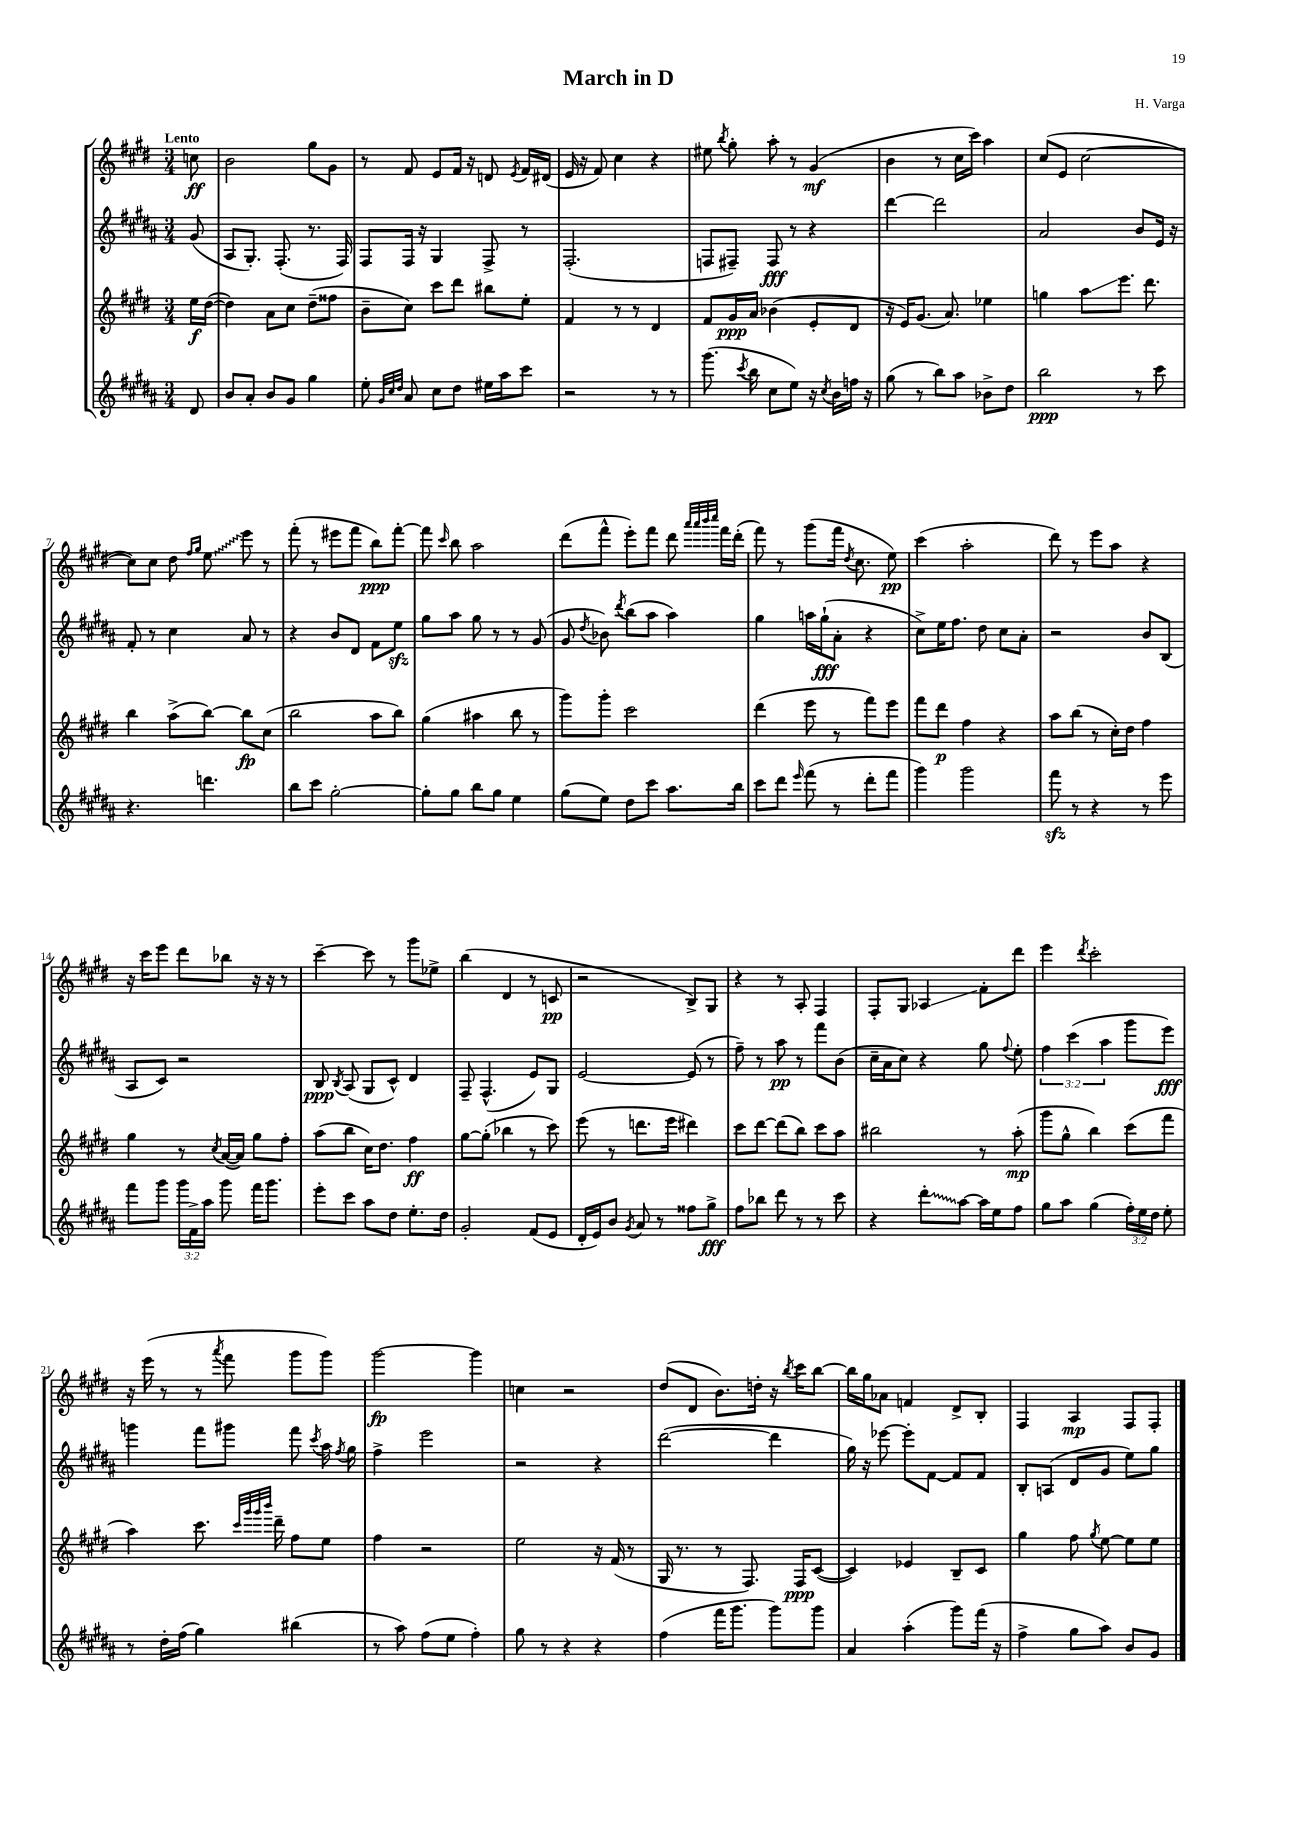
\header { title = "March in D" composer = "H. Varga" }
<<
\new StaffGroup <<
\new Staff = "s0" {
    \clef treble \key e \major \numericTimeSignature \time 3/4 \partial 8 \tempo "Lento"
    \autoBeamOff c''8\ff |
    b'2 gis''8[ gis'8] |
    r8 fis'8 e'8[ fis'16] r16 d'8 \acciaccatura { e'8 } fis'16[ dis'16]( |
    e'16 r16 fis'8) cis''4 r4 |
    eis''8 \acciaccatura { b''8 } gis''8-. a''8-. r8 gis'4\mf( |
    b'4 r8 cis''16[ cis'''16]) a''4 |
    cis''8[( e'8] cis''2~ |
    cis''8[) cis''8] dis''8 \grace { fis''16[ gis''16] } \once \override Glissando.style = #'zigzag e''8\glissando e'''8 r8 |
    fis'''8-.( r8 eis'''8[ fis'''8] b''8[\ppp) fis'''8]~-. |
    fis'''8 \grace { cis'''16 } b''8 a''2 |
    dis'''8[( fis'''8]-^ e'''8[-.) fis'''8] dis'''8 \grace { a'''32[ a'''32 b'''32 cis''''32] } fis'''16[ dis'''16]-.( |
    fis'''8) r8 gis'''8[( fis'''16] \acciaccatura { dis''8 } cis''8. e''8\pp) |
    cis'''4( a''2-. |
    dis'''8) r8 e'''8[ a''8] r4 |
    r16 cis'''16[ e'''8] dis'''8[ bes''8] r16 r16 r8 |
    cis'''4~-- cis'''8 r8 gis'''8[ ees''8]-> |
    b''4( dis'4 r8 c'8\pp |
    r2 b8[->) gis8] |
    r4 r8 a8-. fis4 |
    fis8[-. gis8] aes4\glissando fis'8[-. dis'''8] |
    e'''4 \acciaccatura { dis'''8 } cis'''2-. |
    r16 e'''16( r8 r8 \acciaccatura { a'''8 } fis'''8 gis'''8[ gis'''8]) |
    gis'''2~\fp gis'''4 |
    c''4 r2 |
    dis''8[( dis'8] b'8.[) d''16]-. r16 \acciaccatura { b''8 } cis'''16[ b''8]~ |
    b''16[ gis''16 aes'8] f'4 dis'8[-> b8]-. |
    fis4 a4\mp fis8[ fis8]-. \bar "|." |
}
\new Staff = "s1" {
    \clef treble \key b \major \numericTimeSignature \time 3/4 \override Staff.TupletNumber.text = #tuplet-number::calc-fraction-text \partial 8
    \autoBeamOff gis'8( |
    ais8[ gis8.]-.) fis8.-.( r8. fis16) |
    fis8[ fis16] r16 gis4 fis8-> r8 |
    fis2.-.( |
    f8[ fis8]--) fis8\fff r8 r4 |
    dis'''4~ dis'''2 |
    ais'2 b'8[ e'16] r16 |
    fis'8-. r8 cis''4 ais'8 r8 |
    r4 b'8[ dis'8] fis'8[ e''8]\sfz |
    gis''8[ ais''8] gis''8 r8 r8 gis'8( |
    gis'8 \acciaccatura { dis''8 } bes'8) \acciaccatura { dis'''8 } b''8[( ais''8] ais''4) |
    gis''4 a''16[ gis''16-!\fff( ais'8]-. r4 |
    cis''8[->) e''16 fis''8.] dis''8 cis''8[ ais'8]-. |
    r2 b'8[ b8]( |
    ais8[ cis'8]) r2 |
    b8\ppp \acciaccatura { b8 } ais8( gis8[ cis'8]-^) dis'4 |
    fis8-- fis4.-^( e'8[) gis8] |
    e'2~ e'8( r8 |
    fis''8--) r8 ais''8\pp r8 fis'''8[ b'8]( |
    cis''16[-- ais'16 cis''8]) r4 gis''8 \appoggiatura { fis''8 } e''8-. |
    \tuplet 3/2 { fis''4 cis'''4( ais''4 } gis'''8[ e'''8]\fff) |
    g'''4 fis'''8[ gis'''8] fis'''8 \acciaccatura { cis'''8 } ais''16 \acciaccatura { fis''8 } gis''16 |
    fis''4-> e'''2 |
    r2 r4 |
    dis'''2~( dis'''4 |
    gis''16) r16 ees'''8~ ees'''8[-. fis'8]~ fis'8[ fis'8] |
    b8[-. a8]( dis'8[ gis'8] e''8[) gis''8] \bar "|." |
}
\new Staff = "s2" {
    \clef treble \key e \major \numericTimeSignature \time 3/4 \partial 8
    \autoBeamOff e''16[\f dis''16]~( |
    dis''4) a'8[ cis''8] dis''8[--( fisis''8] |
    b'8[-- cis''8]) cis'''8[ dis'''8] bis''8[ e''8]-. |
    fis'4 r8 r8 dis'4 |
    fis'8[ gis'16\ppp a'16] bes'4( e'8[-. dis'8] |
    r16 e'16[) gis'8.]( a'8.) ees''4 |
    g''4 a''8[\glissando e'''8.] dis'''8. |
    b''4 a''8[->( b''8]~) b''8[\fp cis''8]( |
    b''2 a''8[ b''8]) |
    gis''4( ais''4 b''8 r8 |
    gis'''8[) gis'''8]-. cis'''2 |
    dis'''4( e'''8 r8 fis'''8[) e'''8] |
    fis'''8[ dis'''8]\p fis''4 r4 |
    a''8[ b''8]( r8 cis''16[-.) dis''16] fis''4 |
    gis''4 r8 \acciaccatura { cis''8 } a'16[~( a'16]) gis''8[ fis''8]-. |
    a''8[( b''8] cis''16[) dis''8.] fis''4\ff |
    gis''8[~ gis''8]-.( bes''4 r8 cis'''8) |
    e'''8( r8 d'''8.[ e'''16] dis'''4) |
    cis'''8[ dis'''8]~ dis'''8[( b''8]) cis'''8[ a''8] |
    bis''2 r8 a''8-.\mp( |
    gis'''8[ gis''8]-^ b''4) cis'''8[( fis'''8] |
    a''4) cis'''8. \grace { cis'''32[ gis'''32 gis'''32 b'''32] } dis'''16-- fis''8[ e''8] |
    fis''4 r2 |
    e''2 r16 fis'16( r8 |
    gis16 r8. r8 fis8.) fis16[\ppp cis'8]~( |
    cis'4) ees'4 b8[-- cis'8] |
    gis''4 fis''8 \acciaccatura { gis''8 } e''8~ e''8[ e''8] \bar "|." |
}
\new Staff = "s3" {
    \clef treble \key b \major \numericTimeSignature \time 3/4 \override Staff.TupletNumber.text = #tuplet-number::calc-fraction-text \partial 8
    \autoBeamOff dis'8 |
    b'8[ ais'8]-. b'8[ gis'8] gis''4 |
    e''8-. \grace { gis'32[ cis''32 dis''32] } ais'8 cis''8[ dis''8] eis''16[ ais''16 cis'''8] |
    r2 r8 r8 |
    gis'''8.( \acciaccatura { cis'''8 } b''16 cis''8[ e''8]) r16 \acciaccatura { cis''8 } b'16[ f''16] r16 |
    gis''8( r8 b''8[) ais''8] bes'8[-> dis''8] |
    b''2\ppp r8 cis'''8 |
    r4. d'''4. |
    b''8[ cis'''8] gis''2~-. |
    gis''8[-. gis''8] b''8[ gis''8] e''4 |
    gis''8[( e''8]) dis''8[ cis'''8] ais''8.[ b''16] |
    cis'''8[ dis'''8] \grace { e'''16 } fis'''8( r8 dis'''8[-. fis'''8] |
    gis'''4) gis'''2 |
    fis'''8\sfz r8 r4 r8 e'''8 |
    fis'''8[ gis'''8] \tuplet 3/2 { gis'''16[ fis'16-> ais''16] } gis'''8 fis'''16[ gis'''8.] |
    e'''8[-. cis'''8] ais''8[ dis''8] e''8.[-. dis''16] |
    gis'2-. fis'8[( e'8] |
    dis'16[-. e'16) b'8] \acciaccatura { gis'8 } ais'8 r8 fisis''8[ gis''8]->\fff |
    fis''8[ bes''8] dis'''8 r8 r8 cis'''8 |
    r4 \once \override Glissando.style = #'zigzag dis'''8[-.\glissando ais''8]~ ais''16[ e''16 fis''8] |
    gis''8[ ais''8] gis''4( \tuplet 3/2 { fis''16[-.) e''16 dis''16] } e''8-. |
    r8 dis''16[-. fis''16]( gis''4) bis''4( |
    r8 ais''8) fis''8[( e''8] fis''4-.) |
    gis''8 r8 r4 r4 |
    fis''4( fis'''16[ gis'''8.] gis'''8[) gis'''8] |
    ais'4 ais''4-.( gis'''8[) fis'''16]( r16 |
    fis''4-> gis''8[ ais''8]) b'8[ gis'8] \bar "|." |
}
>>
>>
